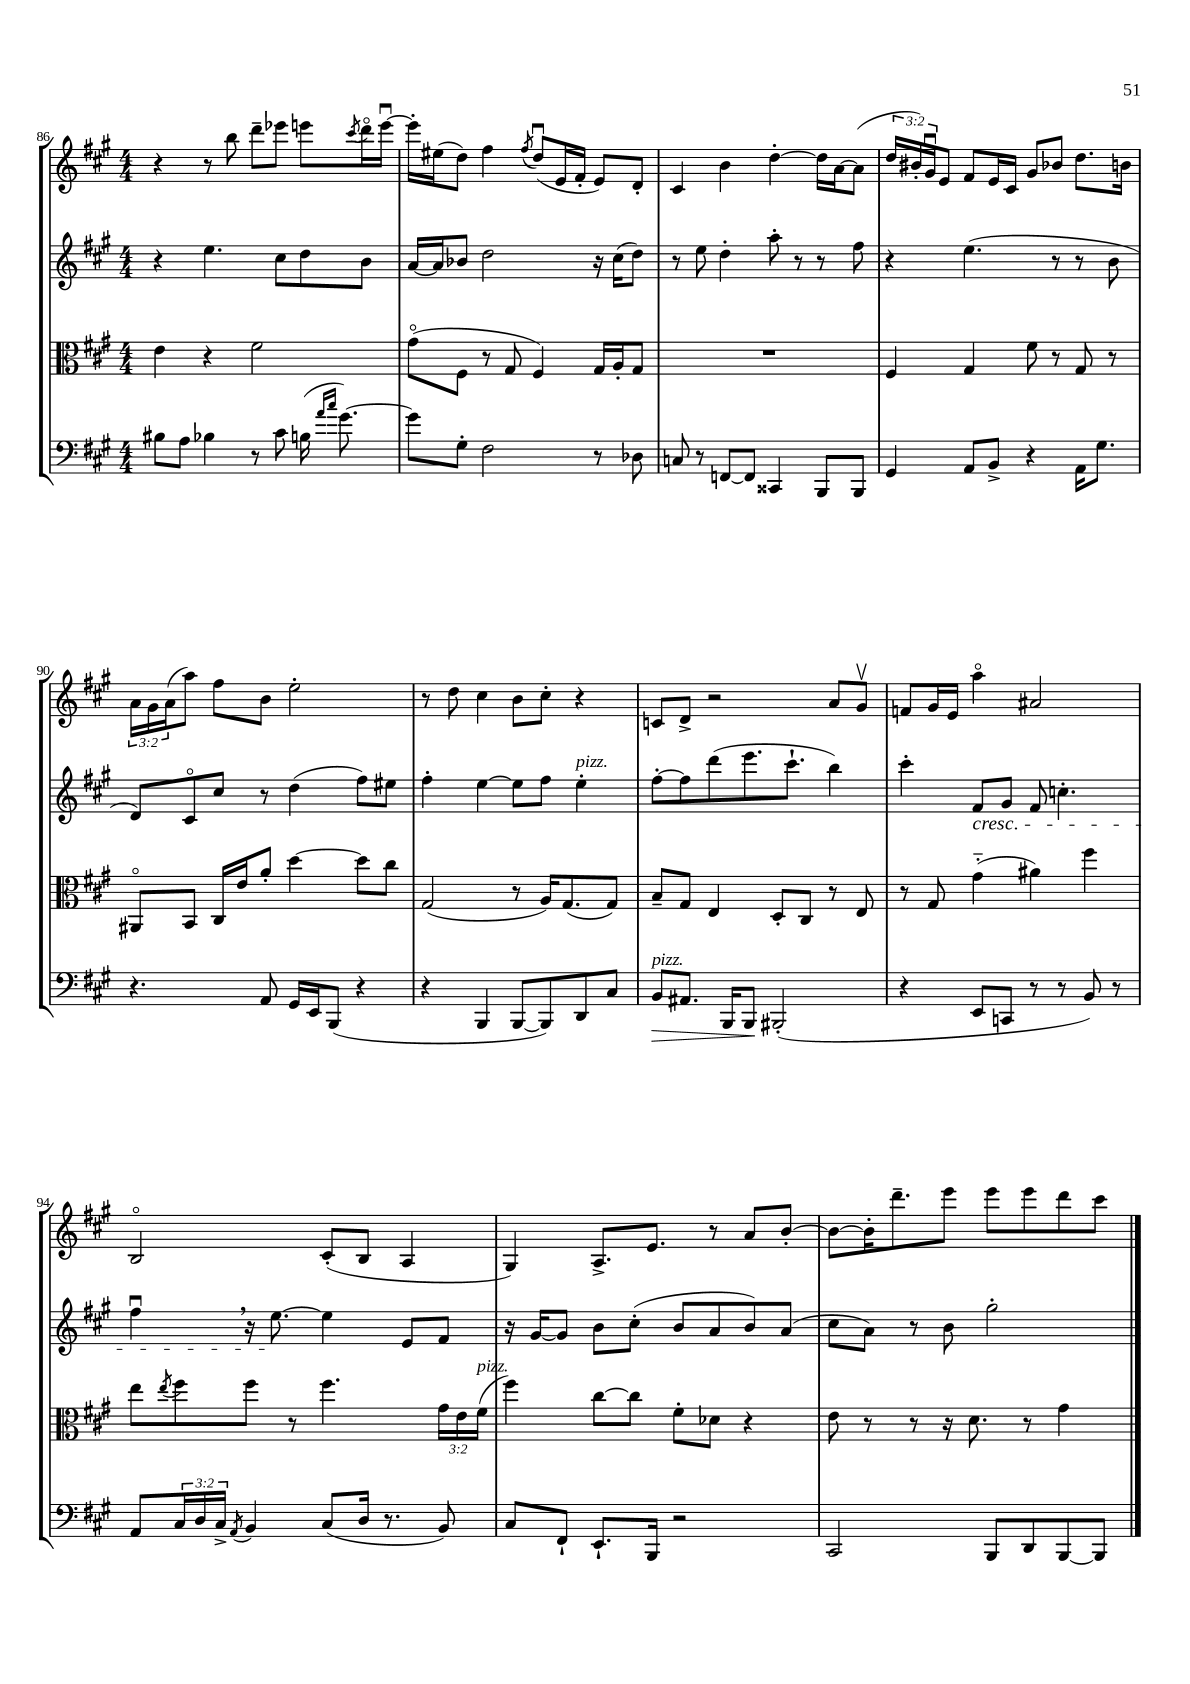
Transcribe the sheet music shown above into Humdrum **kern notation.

**kern	**kern	**kern	**kern
*staff4	*staff3	*staff2	*staff1
*clefF4	*clefC3	*clefG2	*clefG2
*k[f#c#g#]	*k[f#c#g#]	*k[f#c#g#]	*k[f#c#g#]
*M4/4	*M4/4	*M4/4	*M4/4
8B#\L	4e\	4r	4r
8A\J	.	.	.
4B-\	4r	4.ee\	8r
.	.	.	8bb\
8r	2f#\	.	8ddd~\L
8c#\	.	8cc#\L	8eee-\J
(16B\	.	8dd\	8eee\L
16qqa/LL	.	.	.
16qqcc#/JJ	.	.	.
[8.g#\)	.	.	.
.	.	.	8qccc#/
.	.	8b\J	16dddo\L
.	.	.	[16eeeu\JJ
=	=	=	=
8g#\]L	(8g#o\L	[16a/LL	16eee'\]LL
.	.	16a/]J	(16ee#\J
8G#'\J	8F#\J	8b-/J	8dd\J)
2F#\	8r	2dd\	4ff#\
.	8G#/	.	.
.	.	.	8qff#/
.	4F#/)	.	(8ddu/L
.	.	.	16e/L
.	.	.	16f#'/JJ
8r	16G#/LL	16r	8e/L)
.	16A'/J	(16cc#\LK	.
8D-\	8G#/J	8dd\J)	8d'/J
=	=	=	=
8C/	1r	8r	4c#/
8r	.	8ee\	.
[8FF/L	.	4dd'\	4b\
8FF/]J	.	.	.
4CC##/	.	8aa'\	[4dd'\
.	.	8r	.
8BBB/L	.	8r	16dd\]LL
.	.	.	[16a\J
8BBB/J	.	8ff#\	(8a\]J
=	=	=	=
4GG#/	4F#/	4r	24dd/LL
.	.	.	24b#'/)
.	.	.	24g#u/J
.	.	.	8e/J
8AA/L	4G#/	(4.ee\	8f#/L
8BB^/J	.	.	16e/L
.	.	.	16c#/JJ
4r	8f#\	.	8g#/L
.	8r	8r	8b-/J
16AA\LK	8G#/	8r	8.dd\L
8.G#\J	.	.	.
.	8r	8b\	.
.	.	.	16b\Jk
=	=	=	=
4.r	8AA#o/L	8d/L)	24a\LL
.	.	.	24g#\
.	.	.	(24a\J
.	8BB/J	8c#o/	8aa\J)
.	16C#/LL	8cc#/J	8ff#\L
.	16e/J	.	.
8AA/	8a'/J	8r	8b\J
16GG#/LL	[4dd\	(4dd\	2ee'\
16EE/J	.	.	.
(8BBB/J	.	.	.
4r	8dd\]L	8ff#\L)	.
.	8cc#\J	8ee#\J	.
=	=	=	=
4r	(2G#/	4ff#'\	8r
.	.	.	8dd\
4BBB/	.	[4ee\	4cc#\
[8BBB/L	8r	8ee\]L	8b\L
8BBB/])	16A/LK)	8ff#\J	8cc#'\J
.	(8.G#/	.	.
8DD/	.	4ee'\	4r
8C#/J	8G#/J)	.	.
=	=	=	=
8BB/L	8B~/L	[8ff#'\L	8c/L
8.AA#/J	8G#/J	8ff#\]	8d^/J
.	4E/	(8ddd\	2r
16BBB/LK	.	.	.
8BBB/J	.	8.eee\	.
(2BBB#'/	8D'/L	.	.
.	.	8.ccc#`\J	.
.	8C#/J	.	.
.	8r	4bb\)	8a/L
.	8E/	.	8g#v/J
=	=	=	=
4r	8r	4ccc#'\	8f/L
.	8G#/	.	16g#/L
.	.	.	16e/JJ
8EE/L	(4g#'~\	8f#/L	4aao\
8CC/J	.	8g#/J	.
8r	4a#\)	8f#/	2a#/
8r	.	4.cc'\	.
8BB/)	4ff#\	.	.
8r	.	.	.
=	=	=	=
8AA/L	8ee\L	4ff#u\	2Bo/
.	8qee/	.	.
24C#/L	8ff#\	.	.
24D/	.	.	.
24C#^/JJ	.	.	.
8qAA/	.	.	.
4BB/	8ff#\J	16r	.
.	.	[8.ee\	.
.	8r	.	.
(8C#/L	4.ff#\	4ee\]	(8c#'/L
16D/Jk	.	.	8B/J
8.r	.	.	.
.	.	8e/L	4A/
8BB/)	24g#\LL	8f#/J	.
.	24e\	.	.
.	(24f#\JJ	.	.
=	=	=	=
8C#/L	4ff#\)	16r	4G#/)
.	.	[16g#/LK	.
8FF#`/J	.	8g#/]J	.
8.EE`/L	[8cc#\L	8b\L	8.A^/L
.	8cc#\]J	(8cc#'\J	.
16BBB/Jk	.	.	8.e/J
2r	8f#'\L	8b/L	.
.	8d-\J	8a/	8r
.	4r	8b/)	8a/L
.	.	(8a/J	[8b'/J
=	=	=	=
2CC#/	8e\	8cc#\L	8b\_L
.	8r	8a\J)	16b'\]K
.	.	.	8.ddd~\
.	8r	8r	.
.	16r	8b\	8eee\J
.	8.d\	.	.
8BBB/L	.	2gg#'\	8eee\L
8DD/	8r	.	8eee\
[8BBB/	4g#\	.	8ddd\
8BBB/]J	.	.	8ccc#\J
==	==	==	==
*-	*-	*-	*-
